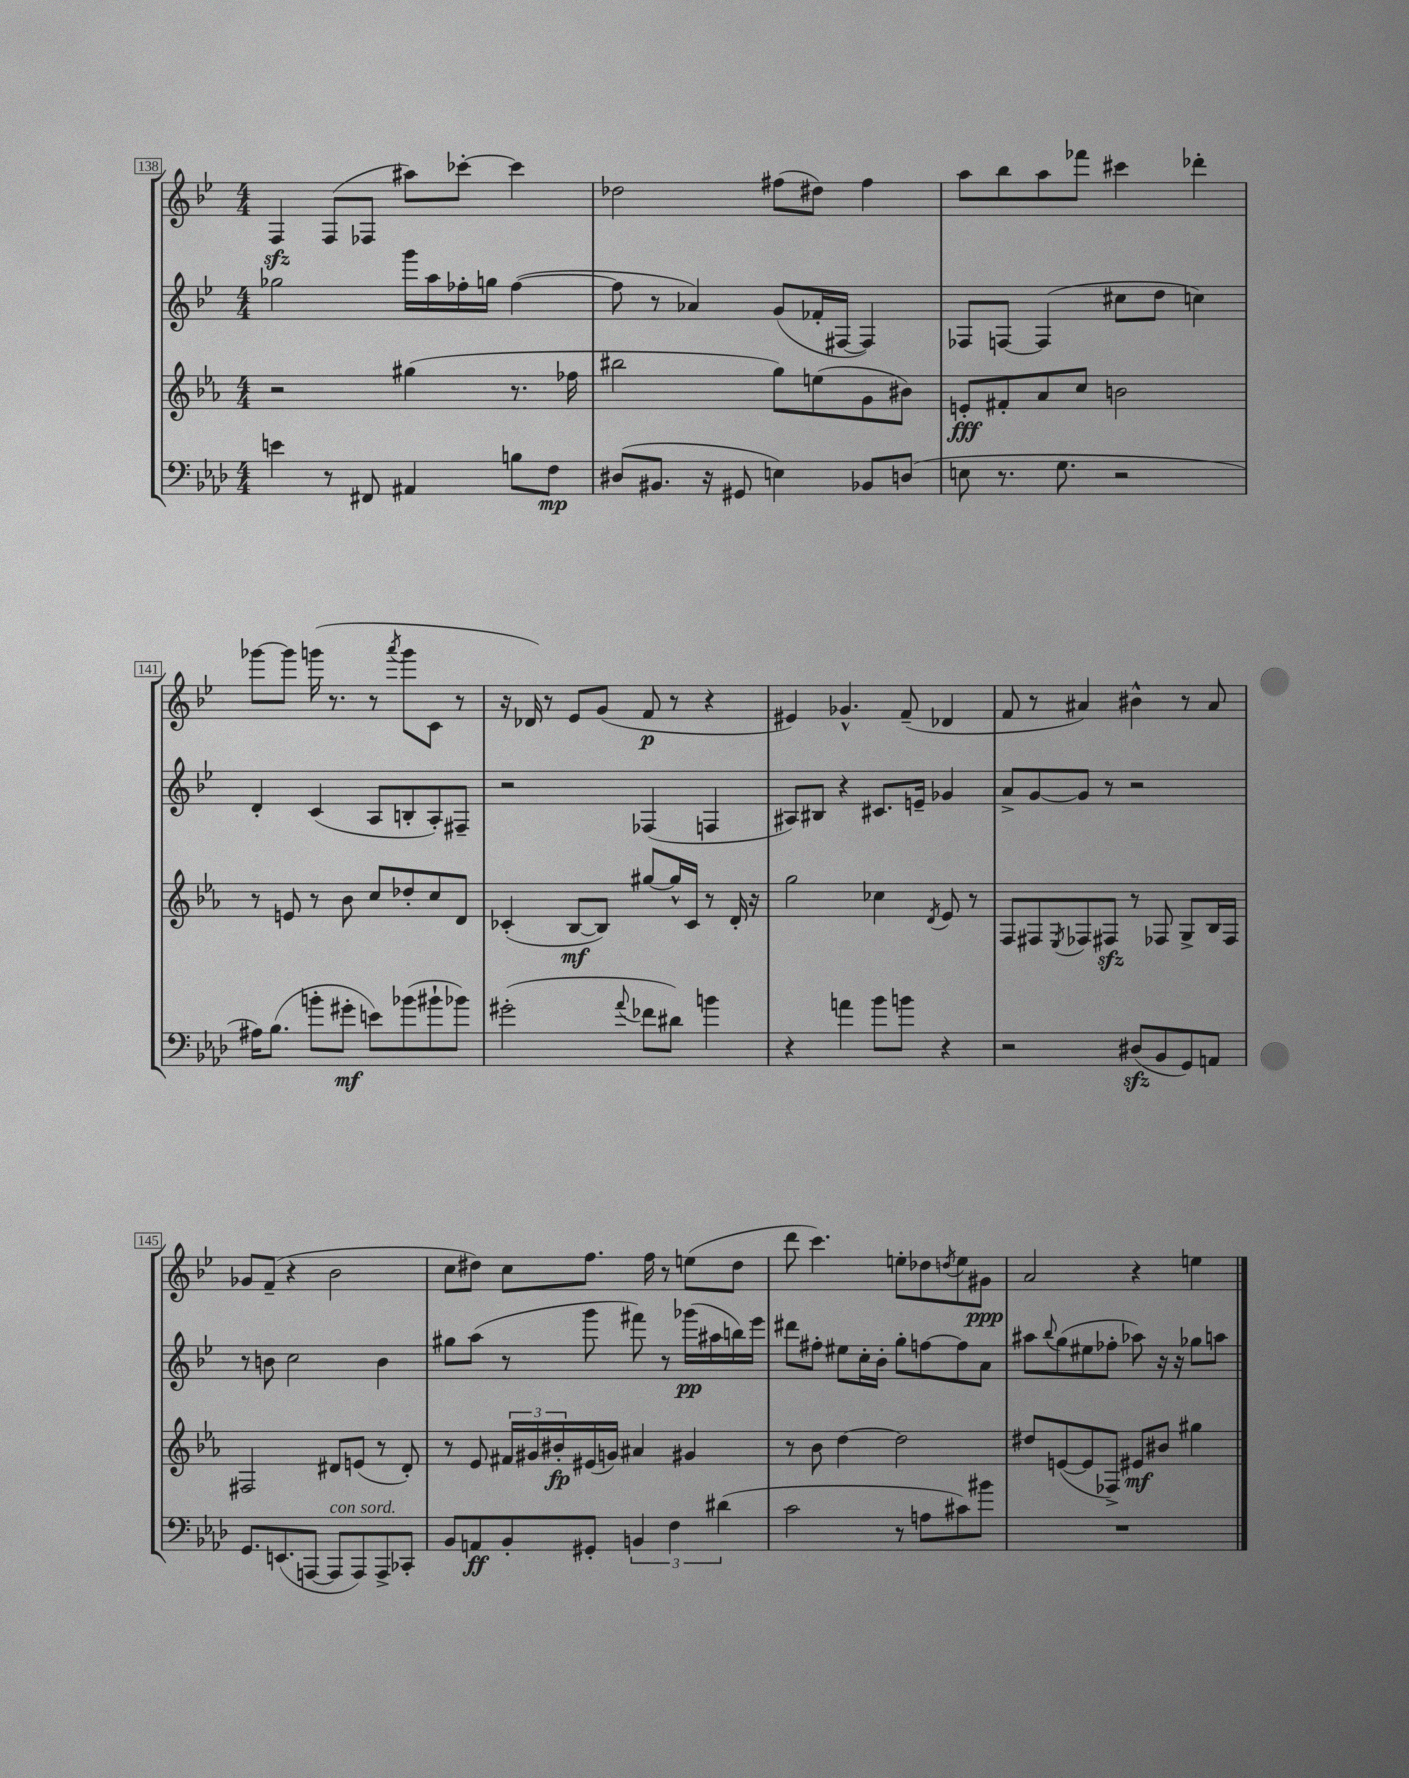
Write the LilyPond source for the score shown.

<<
\new StaffGroup <<
\new Staff = "s0" {
    \clef treble \key bes \major \numericTimeSignature \time 4/4
    f4\sfz f8( fes8 ais''8) ces'''8~-. ces'''4 |
    des''2 fis''8( dis''8) fis''4 |
    a''8 bes''8 a''8 fes'''8 cis'''4 des'''4-. |
    ges'''8~ ges'''8 g'''16( r8. r8 \acciaccatura { a'''8 } g'''8 c'8 r8 |
    r16 des'16) r8 ees'8 g'8( f'8\p r8 r4 |
    eis'4) ges'4.-^ f'8--( des'4 |
    f'8 r8 ais'4) bis'4-^ r8 ais'8 |
    ges'8 f'8--( r4 bes'2 |
    c''8 dis''8) c''8 f''8. f''16 r8 e''8( dis''8 |
    d'''8 c'''4.) e''8-. des''8 \acciaccatura { d''8 } e''8 gis'8\ppp |
    a'2 r4 e''4 \bar "|." |
}
\new Staff = "s1" {
    \clef treble \key bes \major \numericTimeSignature \time 4/4
    ges''2 g'''16 a''16 fes''16-. g''16 fes''4~( |
    fes''8 r8 aes'4) g'8( fes'16-. fis16~ fis4) |
    fes8 f8~ f4( cis''8 d''8 c''4) |
    d'4-. c'4( a8 b8-. a8-.) fis8-- |
    r2 fes4( f4 |
    ais8) bis8 r4 cis'8. e'16-- ges'4 |
    a'8-> g'8~ g'8 r8 r2 |
    r8 b'8 c''2 b'4 |
    gis''8 a''8( r8 g'''8 fis'''8) r8 ges'''16\pp( ais''16 b''16) ees'''16 |
    dis'''8 fis''8-. eis''8 c''16-. bes'16-. g''8-. f''8~ f''8 a'8 |
    ais''8 \appoggiatura { bes''8 } g''8( eis''8 fes''8-. aes''8) r16 r16 ges''8 a''8 \bar "|." |
}
\new Staff = "s2" {
    \clef treble \key ees \major \numericTimeSignature \time 4/4
    r2 gis''4( r8. fes''16 |
    bis''2 g''8) e''8( g'8 bis'8) |
    e'8-.\fff fis'8-. aes'8 c''8 b'2 |
    r8 e'8 r8 bes'8 c''8 des''8-. c''8 d'8 |
    ces'4-.( bes8~\mf bes8) gis''8~ gis''16-^ ces'16 r8 d'16-. r16 |
    g''2 ces''4 \acciaccatura { d'8 } ees'8 r8 |
    f8 fis8 \acciaccatura { ees8 } fes8 fis8\sfz r8 fes8 g8-> bes16 fes16 |
    fis2 dis'8 e'8( r8 dis'8-.) |
    r8 ees'8 \tuplet 3/2 { fis'16 gis'16 bis'16-.\fp } eis'16( g'16) ais'4 gis'4 |
    r8 bes'8 d''4~ d''2 |
    dis''8 e'8~( e'8 fes8->) eis'8\mf bis'8 gis''4 \bar "|." |
}
\new Staff = "s3" {
    \clef bass \key aes \major \numericTimeSignature \time 4/4
    e'4 r8 fis,8 ais,4 b8 f8\mp |
    dis8( bis,8. r16 gis,8 e4) bes,8 d8( |
    e8 r8. g8. r2 |
    ais16) bes8.( b'8-. gis'8-.\mf e'8) bes'8( bis'8-! bes'8) |
    gis'2-.( \appoggiatura { aes'8 } fes'8 dis'8) b'4 |
    r4 a'4 bes'8 b'8 r4 |
    r2 dis8\sfz( bes,8 g,8) a,8 |
    g,8. e,8.( a,,8~ a,,8^\markup { \italic "con sord." } a,,8) a,,8-> ces,8-. |
    bes,8 a,8\ff bes,8-. gis,8-. \tuplet 3/2 { b,4 f4 dis'4( } |
    c'2 r8 a8 cis'8) bis'8 |
    R1 \bar "|." |
}
>>
>>
\layout { \context { \Score currentBarNumber = #138 \override BarNumber.stencil = #(make-stencil-boxer 0.1 0.3 ly:text-interface::print) } }
